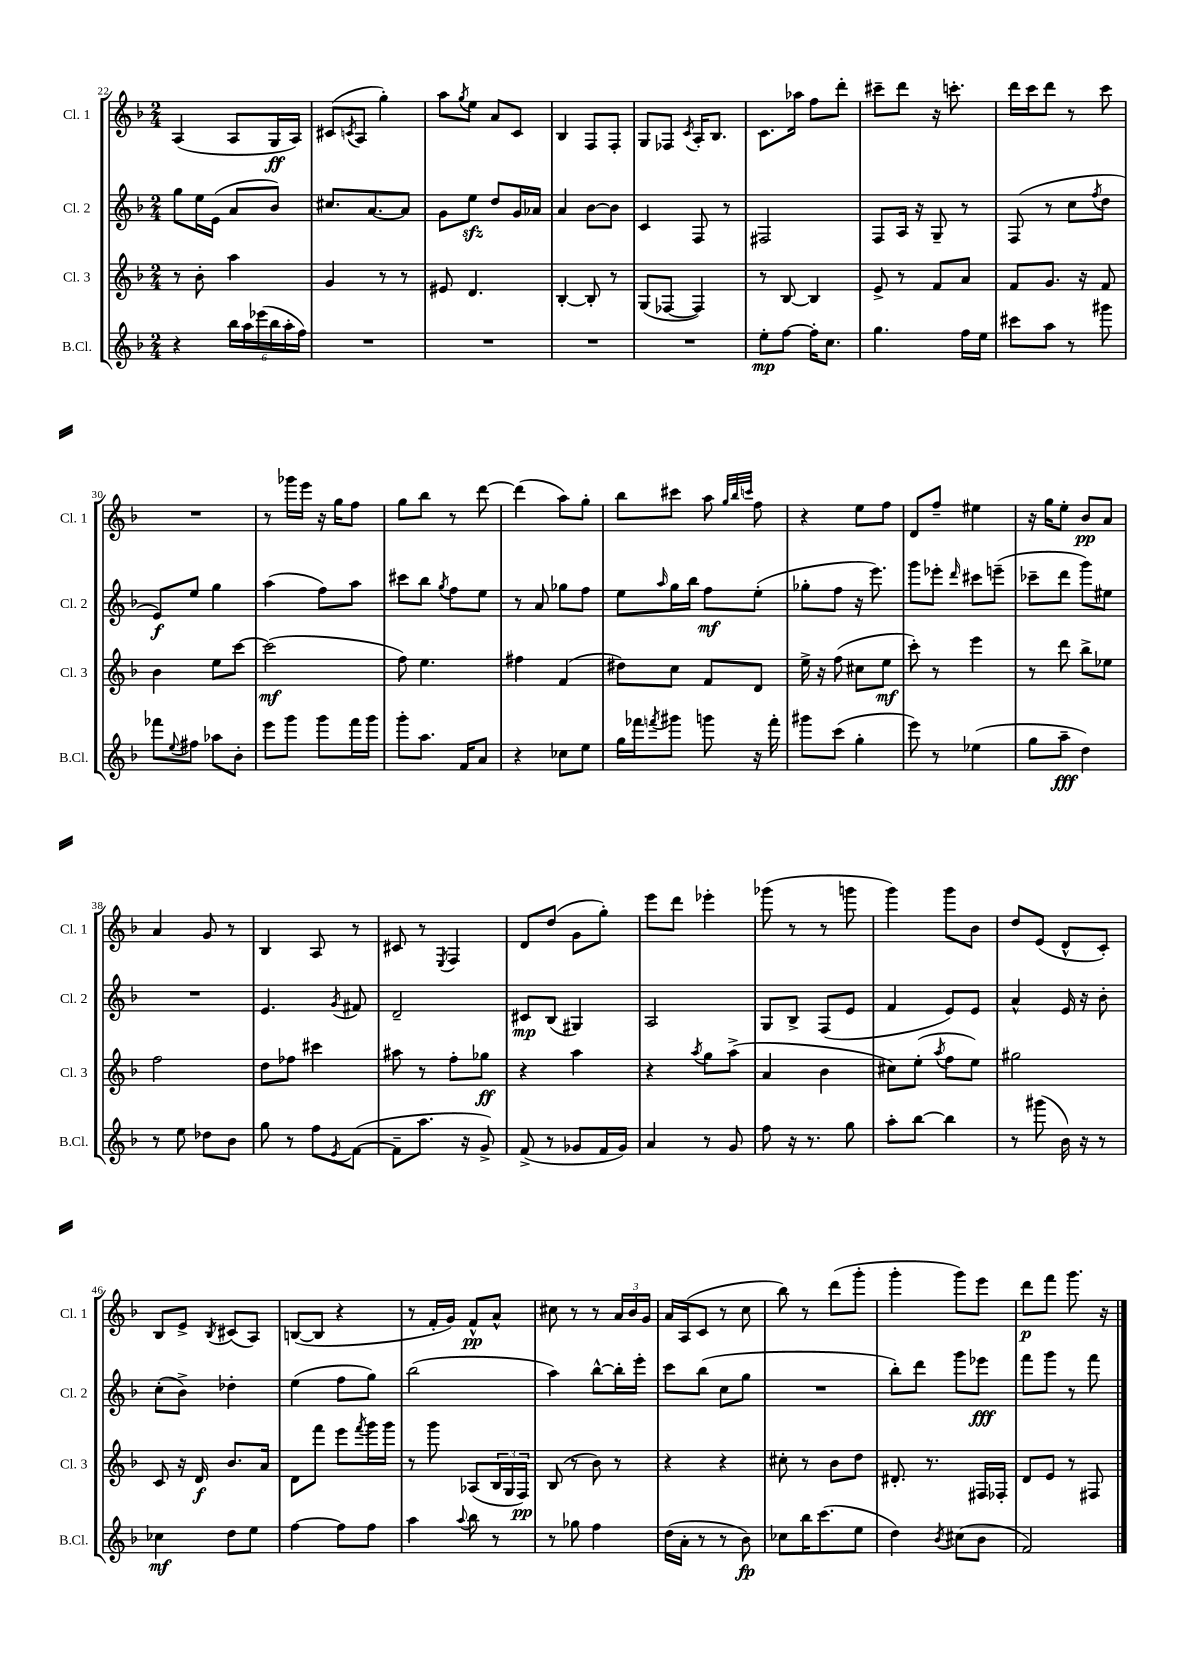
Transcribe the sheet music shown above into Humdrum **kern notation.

**kern	**kern	**kern	**kern
*staff4	*staff3	*staff2	*staff1
*clefG2	*clefG2	*clefG2	*clefG2
*k[b-]	*k[b-]	*k[b-]	*k[b-]
*M2/4	*M2/4	*M2/4	*M2/4
4r	8r	8gg\L	(4A/
.	8b-'\	16ee\L	.
.	.	(16e\JJ	.
24bb-\LL	4aa\	8a/L	8A/L
24aa\	.	.	.
(24eee-\	.	.	.
24bb-\	.	8b-/J)	16G/L
24aa'\	.	.	.
.	.	.	16A/JJ)
24ff\JJ)	.	.	.
=	=	=	=
2r	4g/	8.cc#/L	(8c#/L
.	.	.	8qc/
.	.	.	8A/J
.	.	[8.a/	.
.	8r	.	4gg'\)
.	8r	8a/]J	.
=	=	=	=
2r	8e#/	8g\L	8aa\L
.	.	.	8qgg/
.	4.d/	8ee\J	8ee\J
.	.	8dd/L	8a/L
.	.	16g/L	8c/J
.	.	16a-/JJ	.
=	=	=	=
2r	[4B-'/	4a/	4B-/
.	8B-'/]	[8b-\L	8F/L
.	8r	8b-\]J	8F'/J
=	=	=	=
2r	(8G/L	4c/	8G/L
.	[8F-/J	.	8F-/J
.	.	.	8qc/
.	4F-/])	8F/	16A'/LK
.	.	.	8.B-/J
.	.	8r	.
=	=	=	=
8ee'\L	8r	2F#/	8.c\L
[8ff\J	[8B-/	.	.
.	.	.	16aa-\Jk
16ff'\]LK	4B-/]	.	8ff\L
8.cc\J	.	.	.
.	.	.	8ddd'\J
=	=	=	=
4.gg\	8e^/	8F/L	8ccc#~\L
.	8r	16A/Jk	8ddd\J
.	.	16r	.
.	8f/L	8G~/	16r
.	.	.	8.ccc'\
16ff\LL	8a/J	8r	.
16ee\JJ	.	.	.
=	=	=	=
8ccc#\L	8f/L	(8F/	16ddd\LL
.	.	.	16ccc\J
8aa\J	8.g/J	8r	8ddd\J
8r	.	8cc\L	8r
.	16r	.	.
.	.	8qff/	.
8ggg#\	8f/	8dd\J	8ccc\
=	=	=	=
8fff-\L	4b-\	8e/L)	2r
8qqee/	.	.	.
8ff#\J	.	8ee/J	.
8aa-\L	8ee\L	4gg\	.
8b-'\J	[8ccc\J	.	.
=	=	=	=
8eee\L	(2ccc\]	(4aa\	8r
8ggg\J	.	.	16ggg-\LL
.	.	.	16eee\JJ
8ggg\L	.	8ff\L)	16r
.	.	.	16gg\LK
16fff\L	.	8aa\J	8ff\J
16ggg\JJ	.	.	.
=	=	=	=
8ggg'\L	8ff\)	8ccc#\L	8gg\L
8.aa\J	4.ee\	8bb-\J	8bb-\J
.	.	8qgg/	.
.	.	8ff\L	8r
16f/LK	.	.	.
8a/J	.	8ee\J	[8ddd\
=	=	=	=
4r	4ff#\	8r	(4ddd\]
.	.	8a/	.
8cc-\L	(4f/	8gg-\L	8aa\L)
8ee\J	.	8ff\J	8gg'\J
=	=	=	=
16gg\LL	8dd#\L)	8ee\L	8bb-\L
16fff-\J	.	.	.
8qfff/	.	16qqaa/	.
8ggg#\J	8cc\J	16gg\L	8ccc#\J
.	.	16bb-\JJ	.
8ggg\	8f/L	8ff\L	8aa\
.	.	.	32qqgg/LLL
.	.	.	32qqbb-/
.	.	.	32qqccc/JJJ
16r	8d/J	(8ee'\J	8ff\
16fff'\	.	.	.
=	=	=	=
8ggg#\L	16ee^\	8gg-'\L	4r
.	16r	.	.
(8ccc\J	(8ff\	8ff\J	.
4gg'\	8cc#\L	16r	8ee\L
.	.	8.eee\)	.
.	8ee\J	.	8ff\J
=	=	=	=
8eee\)	8ccc'\)	8ggg\L	8d/L
8r	8r	8eee-'\J	8ff~/J
.	.	16qqddd/	.
(4ee-\	4eee\	8ccc#\L	4ee#\
.	.	(8eee~\J	.
=	=	=	=
8gg\L	8r	8ccc-~\L	16r
.	.	.	16gg\LK
8aa~\J	8ddd\	8ddd\J	8ee'\J
4dd\)	8bb-^\L	8ggg\L)	8b-/L
.	8ee-\J	8ee#\J	8a/J
=	=	=	=
8r	2ff\	2r	4a/
8ee\	.	.	.
8dd-\L	.	.	8g/
8b-\J	.	.	8r
=	=	=	=
8gg\	8dd\L	4.e/	4B-/
8r	8ff-\J	.	.
8ff\L	4ccc#\	.	8A/
8qe/	.	8qg/	.
([8f\J	.	8f#/	8r
=	=	=	=
8f~\]L	8aa#\	2d~/	8c#/
8.aa\J	8r	.	8r
.	.	.	8qE/
.	8ff'\L	.	4F/
16r	.	.	.
8g^/)	8gg-\J	.	.
=	=	=	=
(8f^/	4r	8c#/L	8d/L
8r	.	(8B-/J	(8dd/J
8g-/L	4aa\	4G#/)	8g\L
16f/L	.	.	8gg'\J)
16g-/JJ)	.	.	.
=	=	=	=
4a/	4r	2A/	8eee\L
.	.	.	8ddd\J
.	8qaa/	.	.
8r	8gg\L	.	4eee-'\
8g/	(8aa^\J	.	.
=	=	=	=
8ff\	4a/	8G/L	(8ggg-\
16r	.	8B-^/J	8r
8.r	.	.	.
.	4b-\	(8F/L	8r
8gg\	.	8e/J	8ggg\
=	=	=	=
8aa'\L	8cc#\L)	4f/	4ggg\)
[8bb-\J	(8ee'\J	.	.
.	8qaa/	.	.
4bb-\]	8ff\L	8e/L)	8ggg\L
.	8ee\J)	8e/J	8b-\J
=	=	=	=
8r	2gg#\	4a^^/	8dd/L
(8ggg#\	.	.	(8e/J
16b-\)	.	16e/	8d^^/L
16r	.	16r	.
8r	.	8b-'\	8c'/J)
=	=	=	=
4cc-\	8c/	(8cc'\L	8B-/L
.	16r	8b-^\J)	8e^/J
.	16d/	.	.
.	.	.	8qB-/
8dd\L	8.b-/L	4dd-'\	(8c#/L
8ee\J	.	.	8A/J)
.	16a/Jk	.	.
=	=	=	=
[4ff\	8d\L	(4ee\	([8B/L
.	8fff\J	.	8B/]J
8ff\]L	8eee\L	8ff\L	4r
.	8qfff/	.	.
8ff\J	16ggg\L	8gg\J)	.
.	16ggg\JJ	.	.
=	=	=	=
4aa\	8r	(2bb-\	8r
.	8ggg\	.	16f'/LL
.	.	.	16g/JJ)
8qqaa/	.	.	.
8bb-\	(8A-/L	.	8f^^/L
8r	24B-/L	.	8a^^/J
.	24G/	.	.
.	24F/JJ)	.	.
=	=	=	=
8r	(8B-/	4aa\)	8cc#\
8gg-\	8r	.	8r
4ff\	8b-\)	[8bb-^^\L	8r
.	8r	16bb-'\]L	24a/LL
.	.	.	24b-/
.	.	16eee'\JJ	.
.	.	.	24g/JJ
=	=	=	=
(16dd\LL	4r	8ccc\L	16a/LL
16a'\JJ	.	.	(16A/J
8r	.	(8bb-\J	8c/J
8r	4r	8cc\L	8r
8b-\)	.	8gg\J	8cc\
=	=	=	=
8cc-\L	8cc#'\	2r	8bb-\)
16bb-\K	8r	.	8r
(8.ccc\	.	.	.
.	8b-\L	.	(8ddd\L
8ee\J	8dd\J	.	8ggg'\J
=	=	=	=
4dd\)	8.d#'/	8bb-'\L)	4ggg'\
.	.	8ddd\J	.
.	8.r	.	.
8qb-/	.	.	.
(8cc#\L	.	8ggg\L	8ggg\L)
8b-\J	16F#/LL	8eee-\J	8eee\J
.	16F-'/JJ	.	.
=	=	=	=
2f/)	8d/L	8fff\L	8ddd\L
.	8e/J	8ggg\J	8fff\J
.	8r	8r	8.ggg\
.	8F#/	8fff\	.
.	.	.	16r
==	==	==	==
*-	*-	*-	*-
